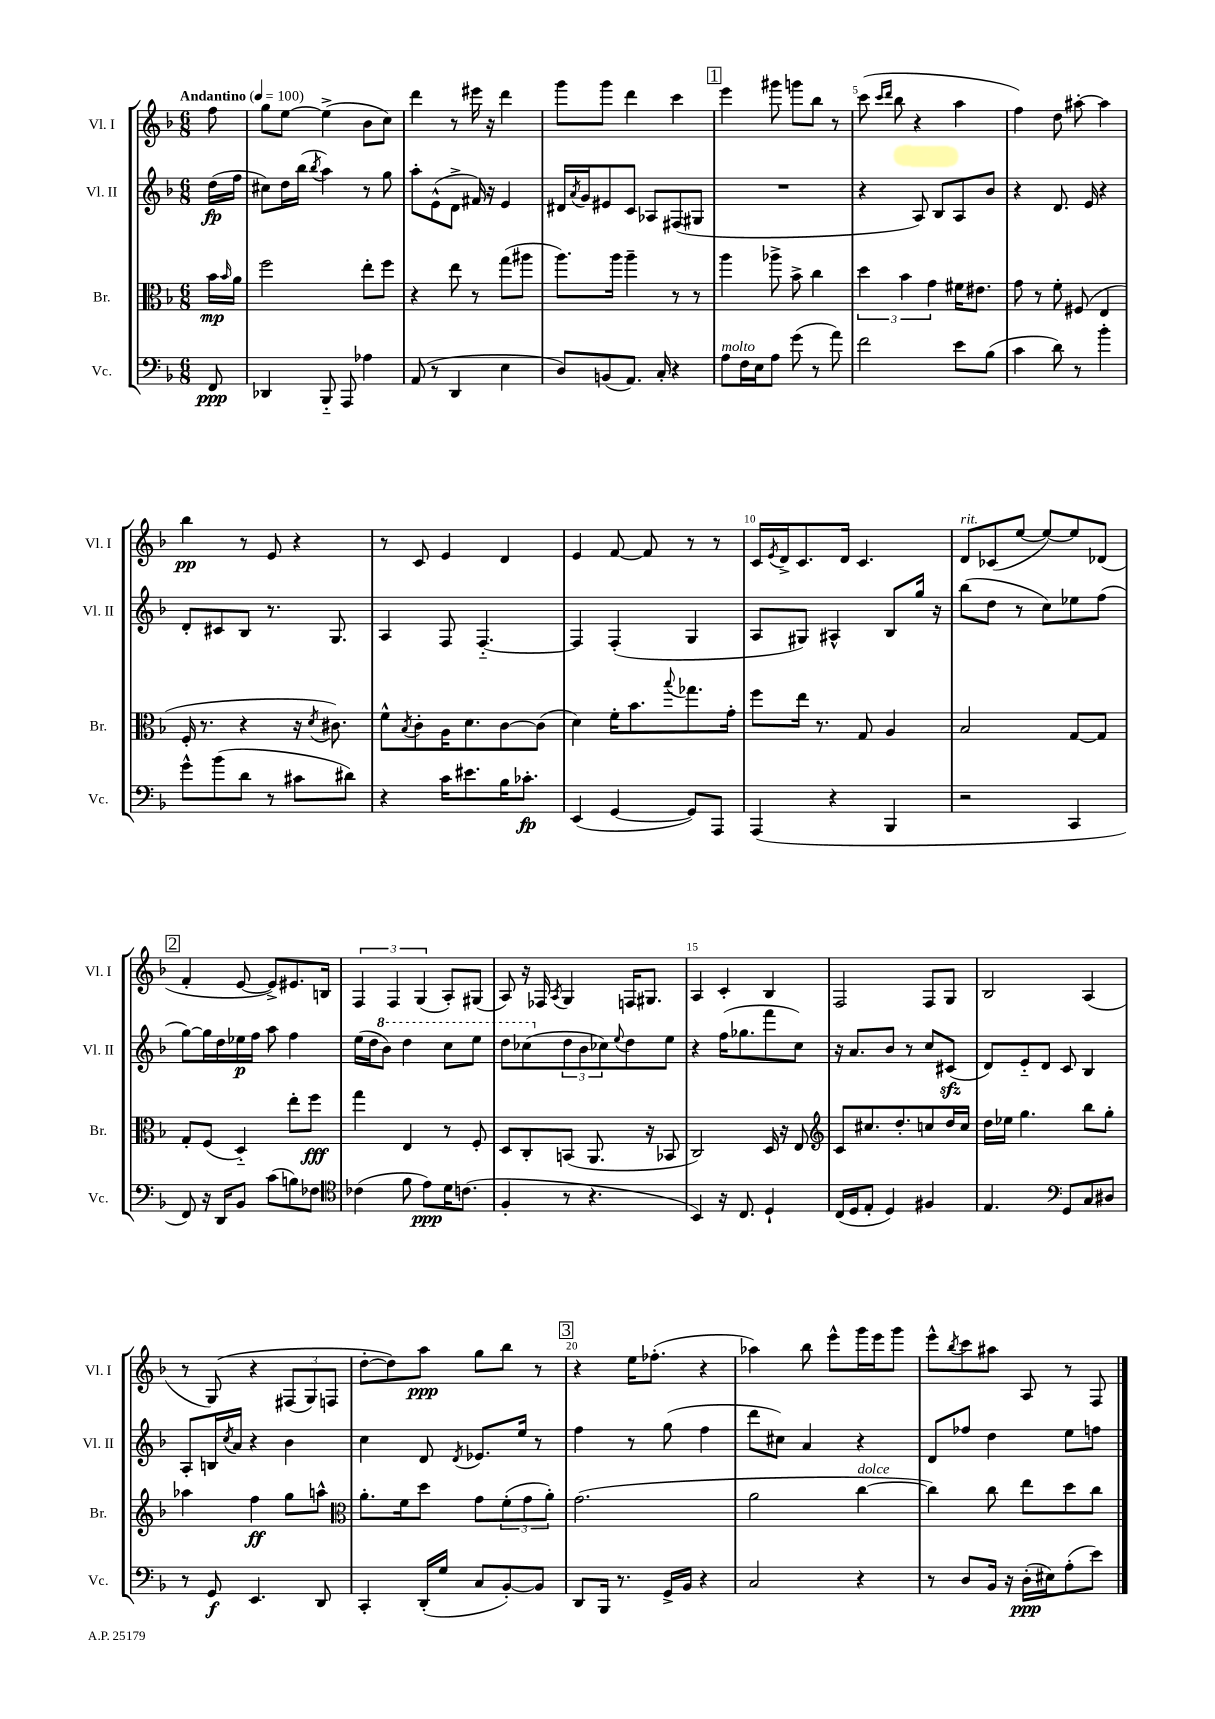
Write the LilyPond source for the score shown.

<<
\new StaffGroup <<
\new Staff = "s0" \with { instrumentName = "Vl. I" shortInstrumentName = "Vl. I" } {
    \clef treble \key f \major \numericTimeSignature \time 6/8 \partial 8 \tempo "Andantino" 4 = 100
    f''8 |
    g''8 e''8~ e''4->( bes'8 c''8) |
    d'''4 r8 eis'''16 r16 d'''4 |
    g'''8 g'''8 d'''4 c'''4 |
    \mark \markup { \box "1" } e'''4 gis'''8 g'''8 bes''8 r8 |
    c'''8( \grace { c'''16 d'''16 } bes''8 r4 a''4 |
    f''4) d''8 ais''8~-. ais''4 |
    bes''4\pp r8 e'8 r4 |
    r8 c'8 e'4 d'4 |
    e'4 f'8~ f'8 r8 r8 |
    c'16 \acciaccatura { e'8 } d'16-> c'8. d'16 c'4. |
    d'8^\markup { \italic "rit." } ces'8( e''8~ e''8~) e''8 des'8( |
    \mark \markup { \box "2" } f'4-. e'8~ e'8->) eis'8. b16 |
    \tuplet 3/2 { f4 f4 g4( } a8-.) gis8( |
    a8) r16 fes16 \acciaccatura { a8 } g4 f16 gis8. |
    a4 c'4-. bes4 |
    f2 f8 g8 |
    bes2 a4( |
    r8 g8)\( r4 \tuplet 3/2 { fis8( g8) f8 } |
    d''8~-. d''8\) a''8\ppp g''8 bes''8 r8 |
    \mark \markup { \box "3" } r4 e''16 fes''8.-.( r4 |
    aes''4) bes''8 e'''8-^ g'''16 e'''16 g'''8 |
    e'''8-^ \acciaccatura { bes''8 } c'''8 ais''8 a8 r8 f8 \bar "|." |
}
\new Staff = "s1" \with { instrumentName = "Vl. II" shortInstrumentName = "Vl. II" } {
    \clef treble \key f \major \numericTimeSignature \time 6/8 \partial 8
    d''16\fp( f''16 |
    cis''8) d''16 bes''16( \acciaccatura { bes''8 } a''4) r8 g''8 |
    a''8-. e'8-^( d'8-> fis'16) r16 e'4 |
    dis'16 \acciaccatura { a'8 } g'16 eis'8 c'8 aes8 fis8( gis8 |
    \mark \markup { \box "1" } R2. |
    r4 a8) bes8 a8 bes'8 |
    r4 d'8. e'16 r4 |
    d'8-. cis'8 bes8 r8. g8. |
    a4 f8 f4.~-_ |
    f4 f4-.( g4 |
    a8 gis8) ais4-^ bes8 g''16 r16 |
    bes''8( d''8 r8 c''8) ees''8 f''8( |
    \mark \markup { \box "2" } g''8~) g''16 d''16 ees''16\p f''16 a''8 f''4 |
    e''16( d''16 \ottava #1 bes''8) d'''4 c'''8 e'''8 |
    d'''8 ces'''8( \ottava #0 \tuplet 3/2 { d''8 bes'8 ces''8) } \appoggiatura { e''8 } d''8 e''8 |
    r4 f''16( ges''8. f'''8 c''8) |
    r16 a'8. bes'8 r8 c''8 cis'8\sfz( |
    d'8) e'8-_ d'8 c'8 bes4 |
    a8-. b16 \acciaccatura { c''8 } a'16 r4 bes'4 |
    c''4 d'8 \acciaccatura { d'8 } ees'8. e''16 r8 |
    \mark \markup { \box "3" } f''4 r8 g''8( f''4 |
    d'''8 cis''8) a'4 r4 |
    d'8 fes''8 d''4 e''8 f''8 \bar "|." |
}
\new Staff = "s2" \with { instrumentName = "Br." shortInstrumentName = "Br." } {
    \clef alto \key f \major \numericTimeSignature \time 6/8 \partial 8
    bes'16\mp \grace { bes'16 } a'16 |
    f''2 e''8-. f''8 |
    r4 e''8 r8 g''8( ais''8 |
    a''8.) a''16 a''4-- r8 r8 |
    \mark \markup { \box "1" } a''4 aes''8-> bes'8-> c''4 |
    \tuplet 3/2 { d''4 bes'4 g'4 } fis'16 eis'8. |
    g'8 r8 f'8-. fis8( e4 |
    f16-. r8. r4 r16 \acciaccatura { d'8 } cis'8.) |
    f'8-^ \acciaccatura { bes8 } c'8-. a16 d'8. c'8~ c'8( |
    d'4) f'16-. bes'8. \appoggiatura { bes''8 } ges''8. g'16-. |
    f''8 e''16 r8. g8 a4 |
    bes2 g8~ g8 |
    \mark \markup { \box "2" } g8-. f8( d4-_) e''8-. f''8\fff |
    g''4 e4 r8 f8-. |
    d8 c8-. b,8( a,8. r16 bes,8 |
    c2) d16 r16 e8 |
    \clef treble c'8 cis''8. d''8.-. c''8 d''16 c''16 |
    d''16 ees''16 g''4. bes''8 g''8-. |
    aes''4 f''4\ff g''8 a''8-^ |
    \clef alto a'8.-. f'16 d''8 g'8 \tuplet 3/2 { f'8-.( g'8 a'8-.) } |
    \mark \markup { \box "3" } g'2.( |
    a'2 c''4~^\markup { \italic "dolce" } |
    c''4) c''8 e''8 d''8 c''8 \bar "|." |
}
\new Staff = "s3" \with { instrumentName = "Vc." shortInstrumentName = "Vc." } {
    \clef bass \key f \major \numericTimeSignature \time 6/8 \partial 8
    f,8\ppp |
    des,4 bes,,8-_ a,,8 aes4 |
    a,8( r8 d,4 e4 |
    d8) b,8( a,8.) c16-. r4 |
    \mark \markup { \box "1" } a8^\markup { \italic "molto" } f16 e16 a8 g'8( r8 a'8) |
    f'2 e'8 bes8( |
    c'4 d'8) r8 bes'4-. |
    g'8-^ bes'8( d'8 r8 cis'8 dis'8) |
    r4 c'16 eis'8. bes16 ces'8.-.\fp |
    e,4( g,4~ g,8) a,,8 |
    a,,4( r4 bes,,4 |
    r2 c,4 |
    \mark \markup { \box "2" } f,8) r16 d,16 bes,8 c'8( b8) fes8 |
    \clef tenor ces'4( f'8 e'8\ppp) d'16 c'8.( |
    f4-. r8 r4. |
    bes,4) r16 c8. d4-! |
    c16( d16 e8-. d4) fis4 |
    e4. \clef bass g,8 c8 dis8 |
    r8 g,8\f e,4. d,8 |
    c,4-. d,16-.( g16 c8 bes,8~-.) bes,8 |
    \mark \markup { \box "3" } d,8 bes,,16 r8. g,16-> bes,16 r4 |
    c2 r4 |
    r8 d8 bes,16 r16 d16-.\ppp( eis16) a8-.( e'8) \bar "|." |
}
>>
>>
\layout { \context { \Score \override BarNumber.break-visibility = ##(#f #t #t) barNumberVisibility = #(every-nth-bar-number-visible 5) } }
